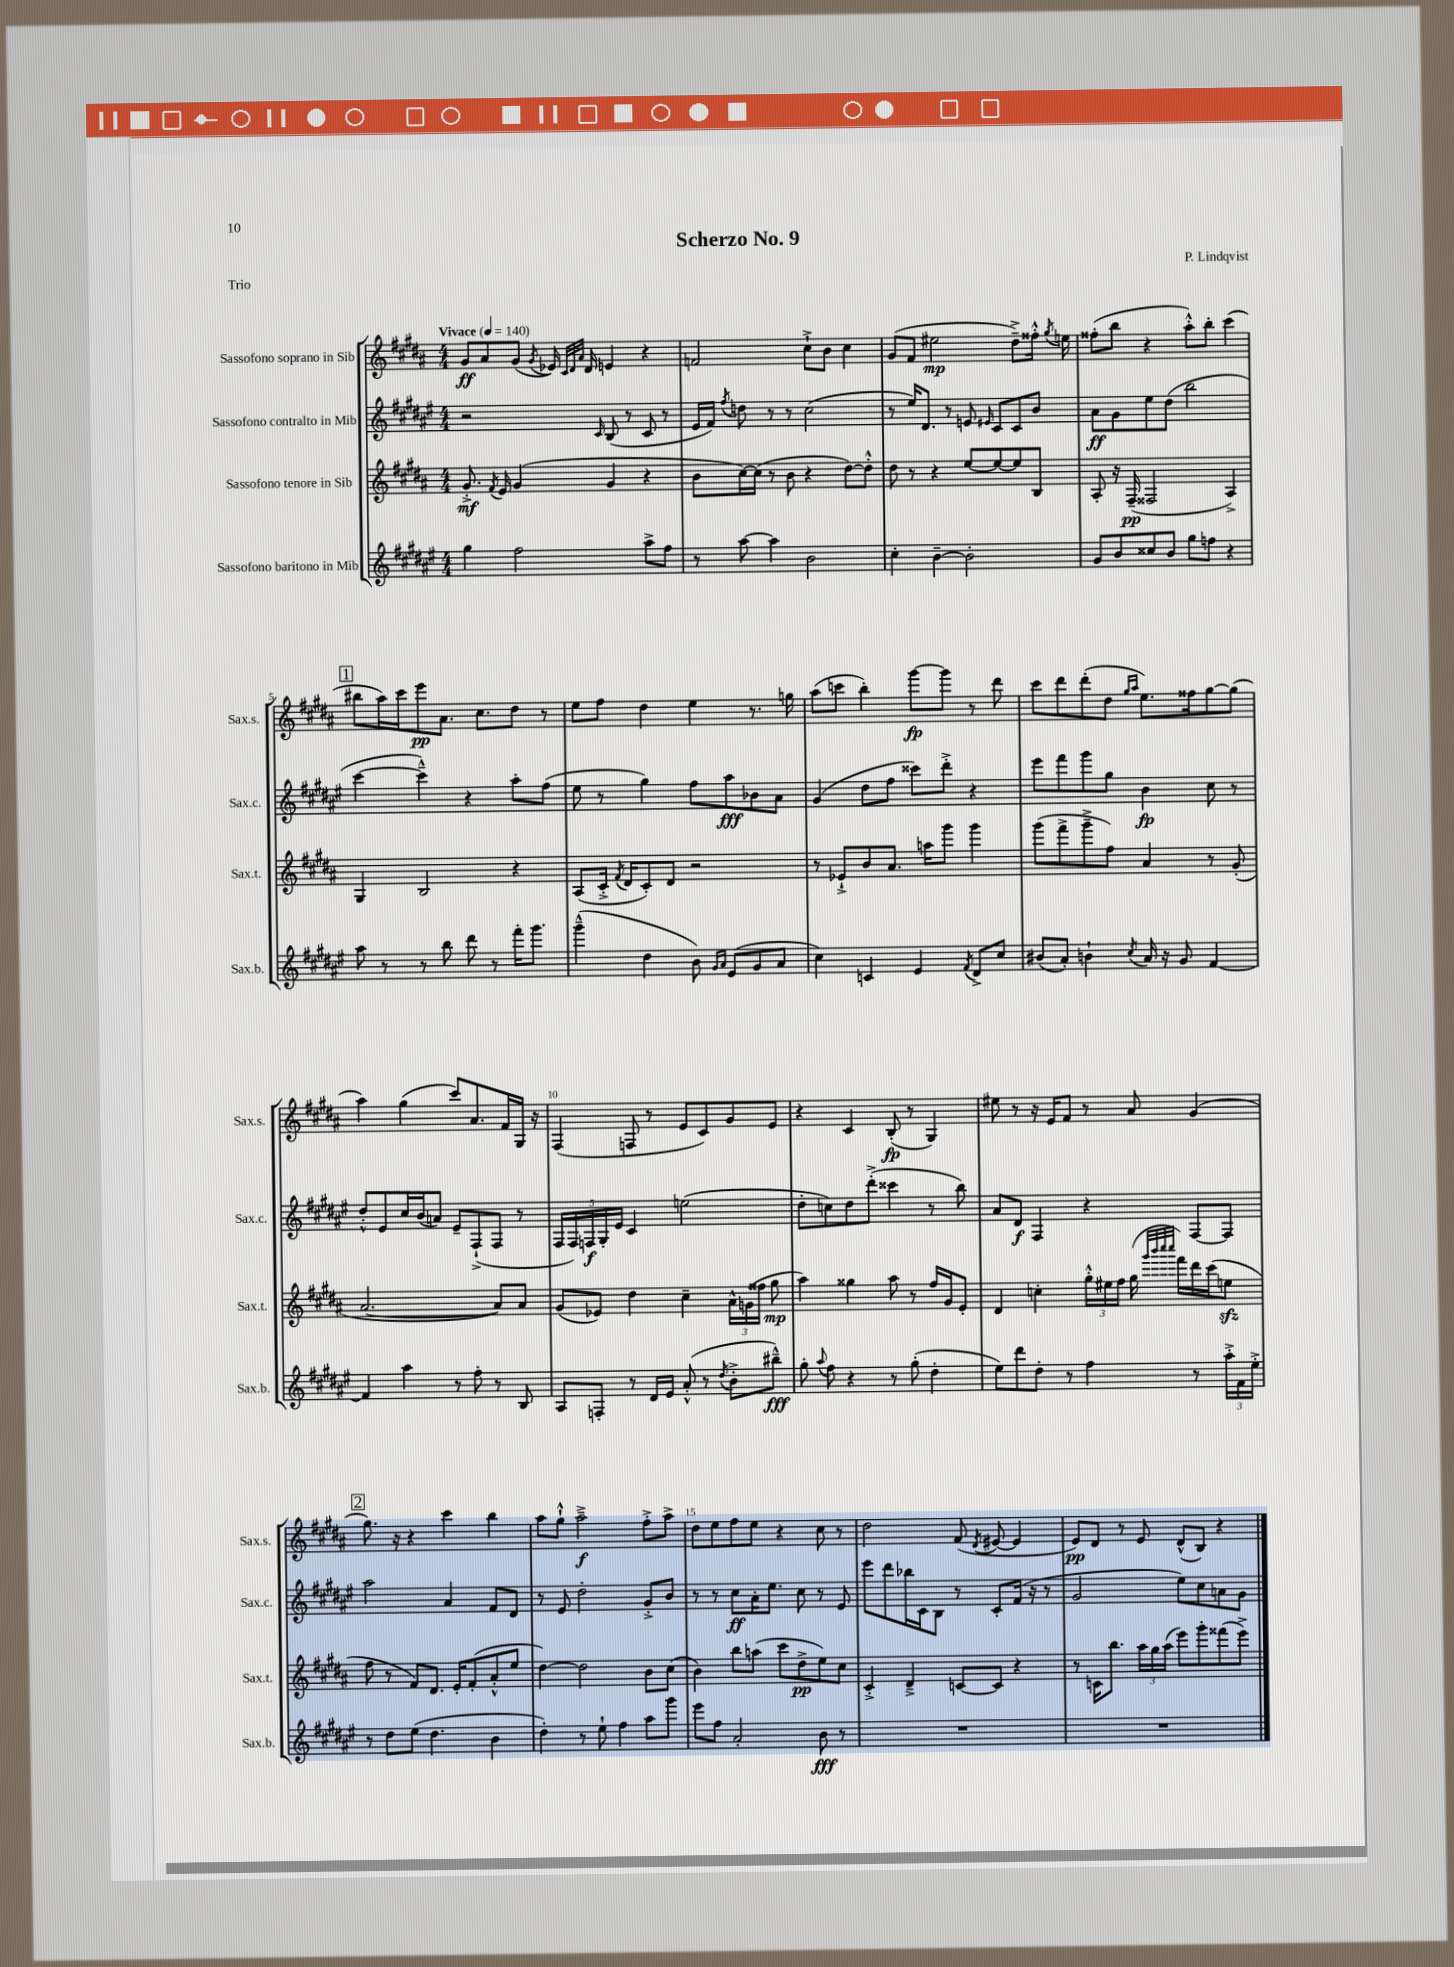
\header { title = "Scherzo No. 9" composer = "P. Lindqvist" piece = "Trio" }
<<
\new StaffGroup <<
\new Staff = "s0" \with { instrumentName = "Sassofono soprano in Sib" shortInstrumentName = "Sax.s." } {
    \clef treble \key b \major \numericTimeSignature \time 4/4 \tempo "Vivace" 4 = 140
    \autoBeamOff gis'8[\ff ais'8 gis'8]( \acciaccatura { gis'8 } ees'16) \grace { cis'32[ dis'32 ais'32] } dis'16 e'4 r4 |
    f'2 cis''8[-!-> b'8] cis''4 |
    gis'8[( fis'8] eis''2\mp dis''8[--->) fisis''16]-.-^ \acciaccatura { gis''8 } e''16 |
    fisis''8[-.( b''8] r4 ais''8[-.-^) b''8]-. cis'''4( |
    \mark \markup { \box "1" } bis''8[ ais''16) cis'''16 e'''8\pp ais'8.] cis''8.[ dis''8] r8 |
    e''8[ fis''8] dis''4 e''4 r8. g''16 |
    ais''8[( c'''8] b''4-.) gis'''8[~\fp gis'''8] r8 dis'''8 |
    cis'''8[ dis'''8 dis'''8-.( dis''8] \grace { gis''16[ ais''16] } e''8.[) fisis''16 gis''8~ gis''8]( |
    ais''4) gis''4( cis'''8[) ais'8. fis'16 gis16] r16 |
    fis4( f8 r8 e'8[ cis'8) gis'8 e'8] |
    r4 cis'4 b8-.\fp( r8 gis4) |
    eis''8 r8 r16 e'16[ fis'8] r8 ais'8 gis'4( |
    \mark \markup { \box "2" } gis''8.) r16 r4 cis'''4 b''4 |
    ais''8[ gis''8]-!-^ ais''2--->\f fis''8[-.-> ais''8]-> |
    dis''8[ e''8 fis''8 e''8] r4 cis''8 r8 |
    dis''2 fis'8( \acciaccatura { dis'8 } eis'8~ eis'4 |
    e'8[\pp) dis'8] r8 e'8 dis'8[-^( b8]) r4 \bar "|." |
}
\new Staff = "s1" \with { instrumentName = "Sassofono contralto in Mib" shortInstrumentName = "Sax.c." } {
    \clef treble \key fis \major \numericTimeSignature \time 4/4
    \autoBeamOff r2 \grace { cis'16 } b8( r8 cis'8 r8 |
    eis'16[ fis'16]) \acciaccatura { fis''8 } d''8 r8 r8 cis''2( |
    r8 eis''16[) dis'8.] r8 e'8 \grace { eis'16 } cis'8[ cis'8 b'8] |
    ais'8[\ff gis'8 eis''8 dis''8]( b''2 |
    \mark \markup { \box "1" } cis'''4~ cis'''4---^) r4 ais''8[-. fis''8]( |
    eis''8 r8 gis''4) fis''8[ ais''8\fff bes'8 ais'8] |
    gis'4( dis''8[ fis''8] cisis'''8[) dis'''8]-.-> r4 |
    eis'''8[ fis'''8 gis'''8 gis''8] b'4\fp cis''8 r8 |
    dis''8[-.-^ eis'8 cis''16 b'16( a'8]) eis'8[-- fis8-!->( fis8] r8 |
    \tuplet 5/4 { fis16[ fis16) f16\f gis16-. eis'16] } cis'4 e''2( |
    dis''8[-. c''8) dis''8 dis'''8]-.->( cisis'''4 r8 b''8) |
    ais'8[ dis'8]\f fis4 r4 fis8[~ fis8] |
    \mark \markup { \box "2" } ais''2 ais'4 fis'8[ dis'8] |
    r8 eis'8 dis''2-. gis'8[-.-> b'8] |
    r8 r8 cis''8[\ff ais'16-. eis''8.] cis''8 r8 eis'8 |
    eis'''8[ dis'''8 bes''16 cis'16 b8] r8 cis'8[-. fis'16]( r16 r8 |
    gis'2 eis''8[) cis''8 a'8 gis'8] \bar "|." |
}
\new Staff = "s2" \with { instrumentName = "Sassofono tenore in Sib" shortInstrumentName = "Sax.t." } {
    \clef treble \key b \major \numericTimeSignature \time 4/4
    \autoBeamOff gis'8.-.->\mf \acciaccatura { fis'8 } e'16 gis'4( gis'4 r4 |
    b'8[ cis''16~) cis''16]( r8 b'8 r4 dis''8[~) dis''8]-.-^ |
    dis''8 r8 r4 e''8[~ e''8~ e''8 b8] |
    ais8-. r16 fis16--\pp( fisis2 ais4->) |
    \mark \markup { \box "1" } gis4 b2 r4 |
    ais8[( cis'16]-.-> \acciaccatura { fis'8 } dis'16[ cis'8-.) dis'8] r2 |
    r8 ees'8[-!-> b'8 ais'8.] a''16[ gis'''8] gis'''4 |
    gis'''8[( fis'''8-> gis'''8---> fis''8]) ais'4 r8 gis'8-.( |
    ais'2.~ ais'8[) ais'8] |
    gis'8[( ees'8]) dis''4 cis''4-- \tuplet 3/2 { ais'16[-^ g'16( fisis''16] } gis''8\mp |
    ais''4) gisis''4 ais''8 r8 fis''16[ gis'16 e'8]-. |
    dis'4 c''4-. \tuplet 3/2 { gis''16[-.-^ eis''16 fis''16] } gis''16( \grace { gis'''32[ b'''32 cis''''32 cis''''32] } fis'''16[) dis'''16 cis'''16( e''8]\sfz |
    \mark \markup { \box "2" } fis''8 r8 fis'8[) dis'8.] e'16[-. fis'8-.( ais'8-.-^ e''8] |
    dis''4~) dis''2 b'8[ cis''8]( |
    b'4) b''8[ a''8]( cis'''8[ dis''8->\pp e''8) cis''8] |
    cis'4-.-> dis'4---> c'8[~ c'8] r4 |
    r8 c'16[ b''8.] \tuplet 3/2 { ais''16[ gis''16 ais''16]( } e'''8[) gis'''8-. fisis'''8( e'''8]->) \bar "|." |
}
\new Staff = "s3" \with { instrumentName = "Sassofono baritono in Mib" shortInstrumentName = "Sax.b." } {
    \clef treble \key fis \major \numericTimeSignature \time 4/4
    \autoBeamOff gis''4 fis''2 ais''8[-> fis''8] |
    r8 ais''8~ ais''4 b'2 |
    cis''4-. b'4~-- b'2-. |
    gis'8[ b'8 cisis''8 b'8] gis''8[ f''8] r4 |
    \mark \markup { \box "1" } ais''8 r8 r8 b''8 dis'''8 r8 fis'''16[-. gis'''8.] |
    gis'''4---^( dis''4 b'8) \grace { gis'16[ ais'16] } eis'8[( gis'8 ais'8] |
    cis''4) c'4 eis'4 \acciaccatura { fis'8 } dis'8[-> cis''8] |
    bis'8[( ais'8]-.) b'4-! \acciaccatura { cis''8 } ais'16 r16 gis'8 fis'4~ |
    fis'4 ais''4 r8 fis''8-. r8 b8 |
    ais8[ f8]-. r8 dis'16[ eis'16] ais'8-.-^( r8 \acciaccatura { dis''8 } b'8[-.-> bis''8]---^\fff) |
    gis''8-. \appoggiatura { ais''8 } fis''8 r4 r8 gis''8-.( dis''4-. |
    eis''8[) dis'''8 dis''8]-. r8 fis''4 r8 \tuplet 3/2 { ais''16[-.-> fis'16 eis''16]-.-> } |
    \mark \markup { \box "2" } r8 dis''8[ eis''8]( dis''4. b'4 |
    dis''4-.) r8 eis''8-! fis''4 ais''8[ gis'''8] |
    eis'''8[ fis''8] ais'2-. b'8\fff r8 |
    R1 |
    R1 \bar "|." |
}
>>
>>
\layout { \context { \Score \override BarNumber.break-visibility = ##(#f #t #t) barNumberVisibility = #(every-nth-bar-number-visible 5) } }
